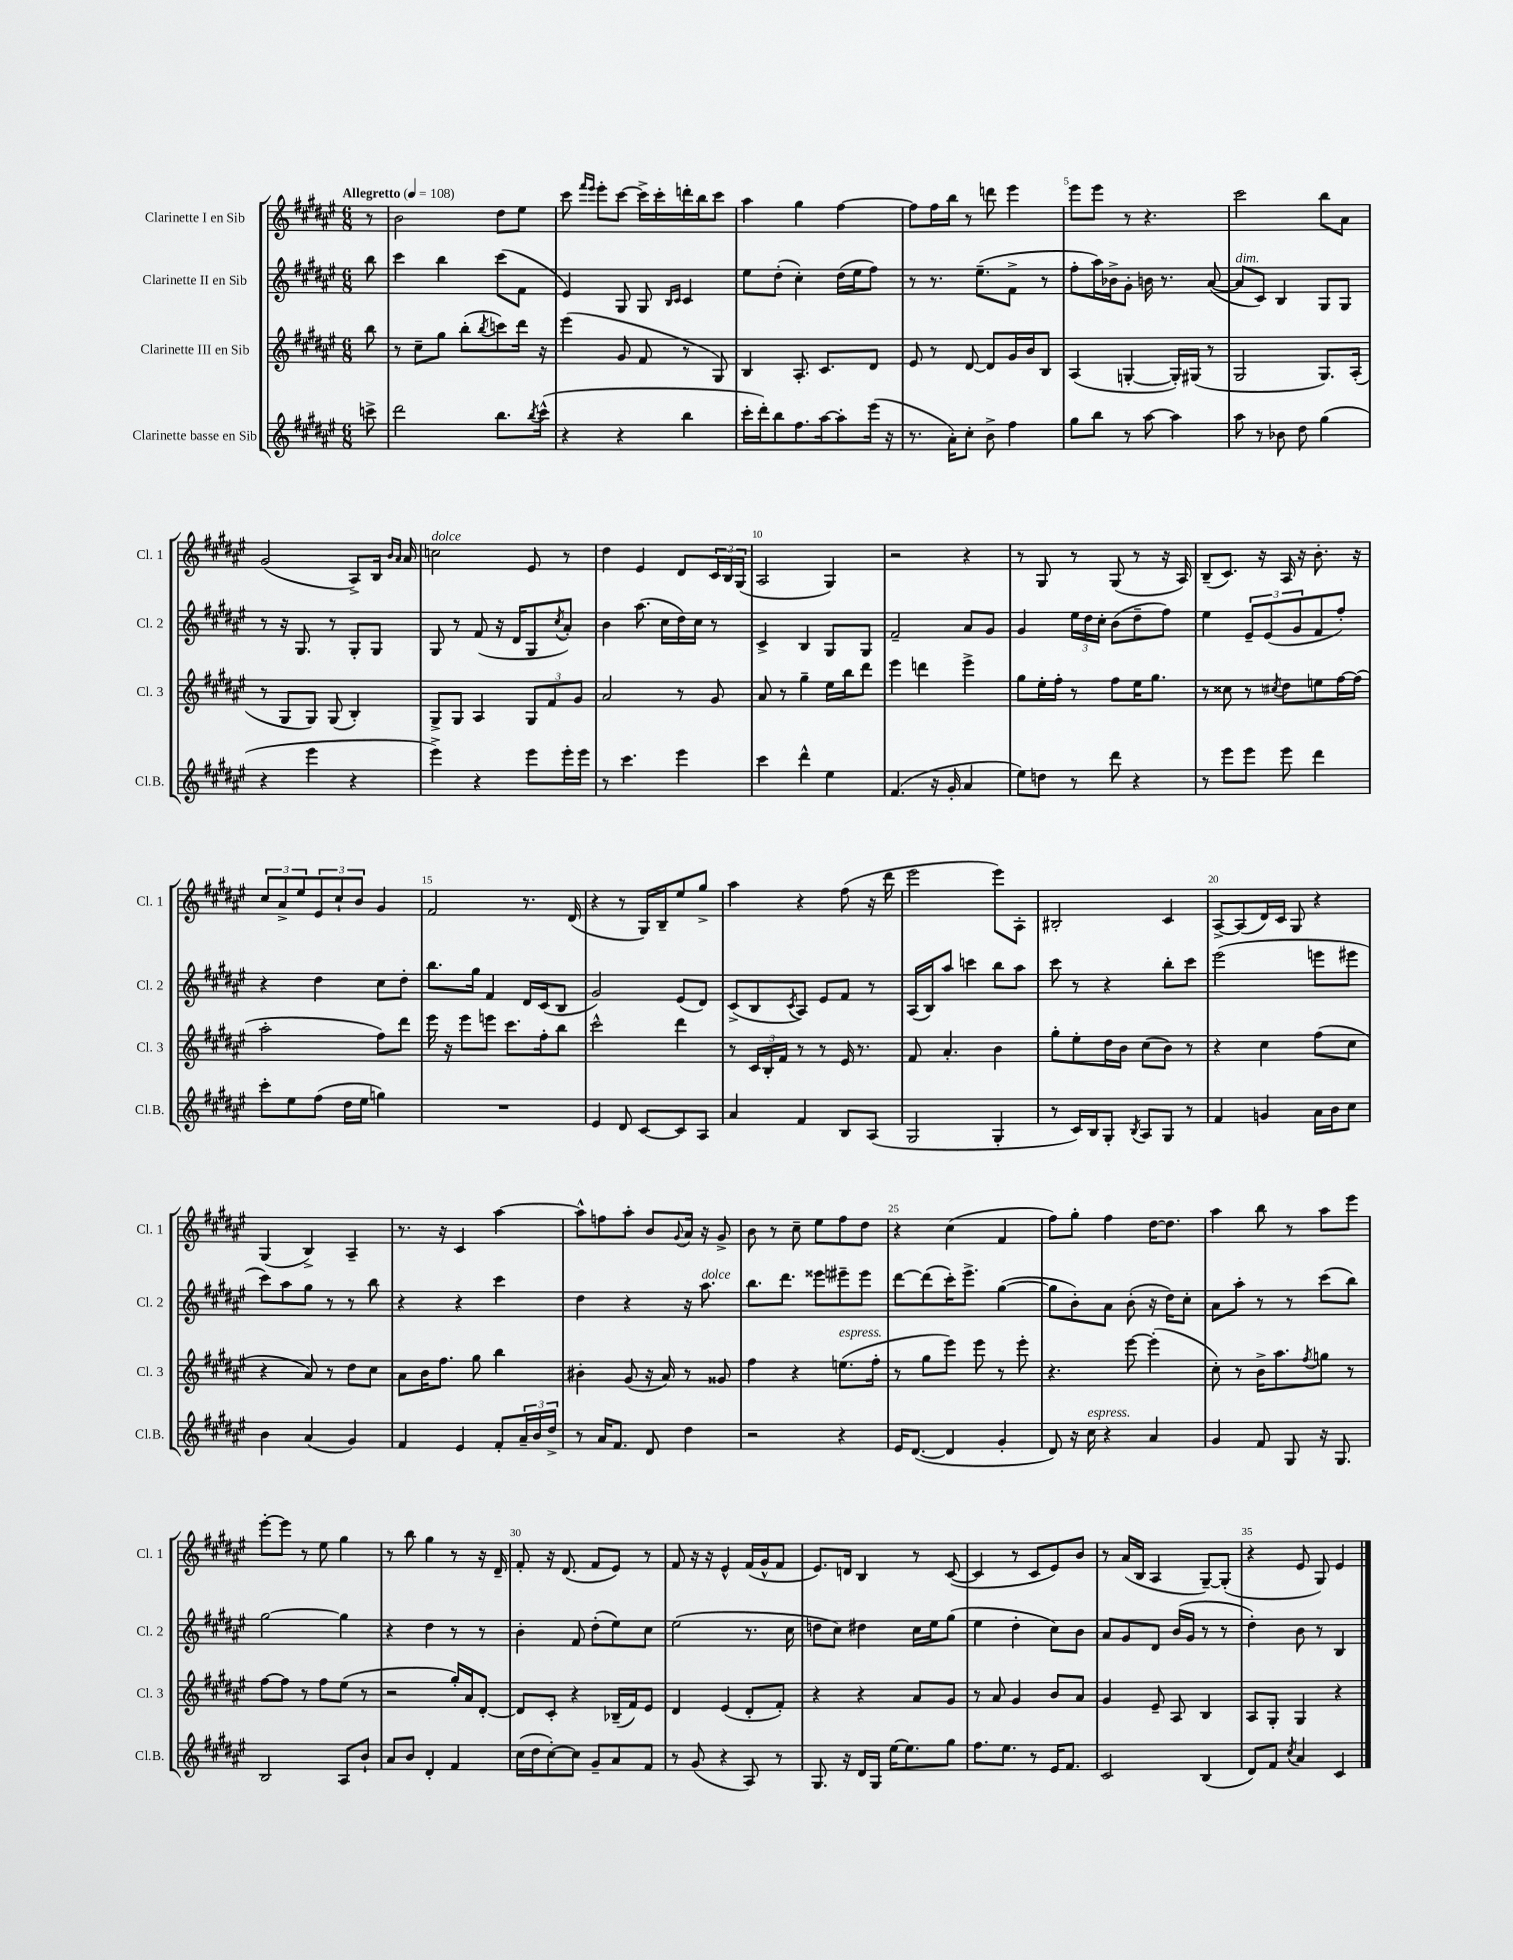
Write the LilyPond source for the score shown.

<<
\new StaffGroup <<
\new Staff = "s0" \with { instrumentName = "Clarinette I en Sib" shortInstrumentName = "Cl. 1" } {
    \clef treble \key fis \major \numericTimeSignature \time 6/8 \partial 8 \tempo "Allegretto" 4 = 108
    r8 |
    b'2 dis''8 eis''8 |
    cis'''8 \grace { fis'''16 eis'''16 } eis'''8-. cis'''8~ cis'''16-> cis'''16-. d'''16-. b''16 cis'''8 |
    ais''4 gis''4 fis''4~ |
    fis''8 fis''16 b''16 r8 d'''8 eis'''4 |
    eis'''8 eis'''8 r8 r4. |
    cis'''2 b''8 ais'8 |
    gis'2( ais8->) b16 \grace { b'16 ais'16 } ais'16 |
    c''2^\markup { \italic "dolce" } eis'8 r8 |
    dis''4 eis'4 dis'8 \tuplet 3/2 { cis'16 b16 gis16( } |
    ais2 gis4) |
    r2 r4 |
    r8 gis8 r8 gis8( r8 r16 ais16) |
    b8--( cis'8.) r16 ais16 r16 b'8.-. r16 |
    \tuplet 3/2 { cis''8 ais'8-> eis''8 } \tuplet 3/2 { eis'8 cis''8-! b'8 } gis'4 |
    fis'2 r8. dis'16( |
    r4 r8 gis16) b16-- eis''8 gis''8-> |
    ais''4 r4 fis''8( r16 dis'''16 |
    eis'''2 eis'''8) ais8-. |
    bis2-. cis'4 |
    ais8~-> ais8( dis'16) cis'16 gis8 r4 |
    gis4( b4->) ais4-- |
    r8. r16 cis'4 ais''4~ |
    ais''8-^ f''8 ais''8-. b'8 \appoggiatura { gis'8 } ais'16 r16 gis'8-> |
    b'8 r8 cis''8-- eis''8 fis''8 dis''8 |
    r4 cis''4( fis'4 |
    fis''8) gis''8-. fis''4 dis''16~ dis''8. |
    ais''4 b''8 r8 ais''8 eis'''8 |
    eis'''8~-. eis'''8 r8 eis''8 gis''4 |
    r8 b''8 gis''4 r8 r16 dis'16-- |
    fis'8-. r16 dis'8.( fis'8 eis'8) r8 |
    fis'8 r16 r16 eis'4-^ fis'16( gis'16-^ fis'8 |
    eis'8.) d'16 b4 r8 cis'8~( |
    cis'4 r8 cis'8 eis'8) b'8 |
    r8 ais'16( b16 ais4 gis8~--) gis8-.( |
    r4 eis'8 gis8) eis'4 \bar "|." |
}
\new Staff = "s1" \with { instrumentName = "Clarinette II en Sib" shortInstrumentName = "Cl. 2" } {
    \clef treble \key fis \major \numericTimeSignature \time 6/8 \partial 8
    b''8 |
    cis'''4 b''4 cis'''8( fis'8 |
    eis'4) gis8 gis8 \grace { b16 cis'16 } cis'4 |
    eis''8 dis''8-.( cis''4-.) dis''16( eis''16 fis''8) |
    r8 r8. eis''8.--( fis'8-> r8 |
    fis''8-. ais''16) bes'16-> gis'8-. b'16 r8. ais'8~( |
    ais'8^\markup { \italic "dim." } cis'8) b4 gis8 gis8 |
    r8 r16 gis8. r8 gis8-. gis8 |
    gis8 r8 fis'8( r16 dis'16 gis8 \acciaccatura { cis''8 } ais'8-.) |
    b'4 ais''8.( cis''16 dis''16) cis''16 r8 |
    cis'4-> b4 gis8 gis8 |
    fis'2-- ais'8 gis'8 |
    gis'4 \tuplet 3/2 { eis''16 dis''16 cis''16-. } b'8( dis''8-- fis''8) |
    eis''4 \tuplet 3/2 { eis'8-- eis'8( gis'8 } fis'8 fis''8-.) |
    r4 dis''4 cis''8 dis''8-. |
    b''8. gis''16 fis'4 dis'16 cis'16( b8 |
    gis'2) eis'8( dis'8) |
    cis'8->( b8 \acciaccatura { cis'8 } ais8) eis'8 fis'8 r8 |
    ais16( b16) ais''8 c'''4 b''8 ais''8 |
    cis'''8 r8 r4 b''8-. cis'''8 |
    eis'''2( e'''8 eis'''8 |
    cis'''8) ais''8 gis''8 r8 r8 b''8 |
    r4 r4 cis'''4 |
    dis''4 r4 r16 ais''8.^\markup { \italic "dolce" } |
    b''8. dis'''8. eisis'''8 eis'''8-- eis'''8 |
    dis'''8~ dis'''8( cis'''16-.) eis'''8.-> gis''4~( |
    gis''8 b'8-.) ais'8 b'8-.( r16 dis''16) cis''8-. |
    ais'8 ais''8-. r8 r8 cis'''8( b''8) |
    gis''2~ gis''4 |
    r4 dis''4 r8 r8 |
    b'4-. fis'8 dis''8-.( eis''8) cis''8 |
    eis''2( r8. cis''16 |
    d''8 cis''8) dis''4 cis''16 eis''16 gis''8( |
    eis''4 dis''4-. cis''8) b'8 |
    ais'8 gis'8 dis'8 b'16( gis'16 r8 r8 |
    dis''4-.) b'8 r8 b4 \bar "|." |
}
\new Staff = "s2" \with { instrumentName = "Clarinette III en Sib" shortInstrumentName = "Cl. 3" } {
    \clef treble \key fis \major \numericTimeSignature \time 6/8 \partial 8
    b''8 |
    r8 cis''8-- gis''8 b''8-.( \acciaccatura { b''8 } c'''8) dis'''16 r16 |
    eis'''4( gis'8 fis'8 r8 gis8) |
    b4 ais8.-. cis'8. dis'8 |
    eis'8 r8 dis'8~ dis'8 gis'16 b'16 b8 |
    ais4( g4~-. g16-.) gis16( r8 |
    gis2 gis8.) ais16-.( |
    r8 gis8 gis8) gis8( b4-.) |
    gis8-> gis8 ais4 \tuplet 3/2 { gis8 fis'8 gis'8 } |
    ais'2 r8 gis'8 |
    ais'8 r8 gis''4-- eis''16 b''16 dis'''8 |
    eis'''4 d'''4 eis'''4-> |
    gis''8 eis''16-. fis''16-. r8 fis''8 eis''16 gis''8. |
    r8 cisis''8 r8 \acciaccatura { cis''8 } dis''8 e''8 fis''16~ fis''16( |
    ais''2-. fis''8) dis'''8 |
    eis'''16 r16 eis'''8 e'''8 cis'''8. fis''16-. b''8 |
    cis'''2-^ dis'''4 |
    r8 \tuplet 3/2 { cis'16 b16-. fis'16 } r8 r8 eis'16 r8. |
    fis'8 ais'4.-. b'4 |
    gis''8-. eis''8-. dis''16 b'16 cis''8( b'8) r8 |
    r4 cis''4 fis''8( cis''8 |
    r4 ais'8) r8 dis''8 cis''8 |
    ais'8 b'16 fis''8. gis''8 b''4 |
    bis'4-. gis'8( r16 ais'16) r8 gisis'8 |
    fis''4 r4 e''8.^\markup { \italic "espress." }( fis''16-. |
    r8 gis''8 eis'''8) eis'''8 r8 eis'''8-. |
    r4. eis'''8~ eis'''4-.( |
    cis''8-.) r8 b'16-> ais''8. \acciaccatura { fis''8 } g''8 r8 |
    fis''8~ fis''8 r8 fis''8 eis''8( r8 |
    r2 gis''16-.) ais'16 dis'8~-. |
    dis'8 cis'8-. r4 bes16--( fis'16) eis'8 |
    dis'4 eis'4( dis'8-. fis'8-.) |
    r4 r4 ais'8 gis'8 |
    r8 ais'8 gis'4 b'8 ais'8 |
    gis'4 eis'8-- ais8 b4 |
    ais8 gis8-. gis4 r4 \bar "|." |
}
\new Staff = "s3" \with { instrumentName = "Clarinette basse en Sib" shortInstrumentName = "Cl.B." } {
    \clef treble \key fis \major \numericTimeSignature \time 6/8 \partial 8
    c'''8-> |
    dis'''2 b''8. \acciaccatura { b''8 } cis'''16-^( |
    r4 r4 b''4 |
    cis'''16-. dis'''16-.) b''8 fis''8. ais''16~ ais''8-. eis'''16( r16 |
    r8. ais'16-.) cis''8-. b'8-> fis''4 |
    gis''8 b''8 r8 ais''8~ ais''4 |
    ais''8 r8 bes'8 dis''8 gis''4( |
    r4 eis'''4 r4 |
    eis'''4->) r4 eis'''8 eis'''16-. eis'''16 |
    r8 cis'''4. eis'''4 |
    cis'''4 dis'''4-^ eis''4 |
    fis'4.( r16 gis'16-. ais'4 |
    eis''8) d''8 r8 dis'''8 r4 |
    r8 eis'''8 eis'''8 eis'''8 dis'''4 |
    cis'''8-. eis''8 fis''8( dis''16 eis''16 g''4) |
    R2. |
    eis'4 dis'8 cis'8~ cis'8 ais8 |
    ais'4 fis'4 b8 ais8( |
    gis2 gis4-. |
    r8 cis'16) b16 gis8-. \acciaccatura { b8 } ais8 gis8 r8 |
    fis'4 g'4 ais'16 b'16 cis''8 |
    b'4 ais'4( gis'4) |
    fis'4 eis'4 fis'8-. \tuplet 3/2 { ais'16-- b'16 dis''16-> } |
    r8 ais'16 fis'8. dis'8 dis''4 |
    r2 r4 |
    eis'16 dis'8.~( dis'4 gis'4-. |
    dis'8) r16 cis''16^\markup { \italic "espress." } r4 ais'4 |
    gis'4 fis'8 gis8 r16 gis8. |
    b2 ais8 b'8-! |
    ais'8 b'8 dis'4-. fis'4 |
    cis''16( dis''16 cis''8~-.) cis''8 gis'8-- ais'8 fis'8 |
    r8 gis'8( r4 ais8) r8 |
    gis8. r16 dis'16 gis16 eis''16~ eis''8. gis''8 |
    fis''8. eis''8. r8 eis'16 fis'8. |
    cis'2 b4( |
    dis'8) fis'8 \acciaccatura { cis''8 } ais'4 cis'4 \bar "|." |
}
>>
>>
\layout { \context { \Score \override BarNumber.break-visibility = ##(#f #t #t) barNumberVisibility = #(every-nth-bar-number-visible 5) } }
